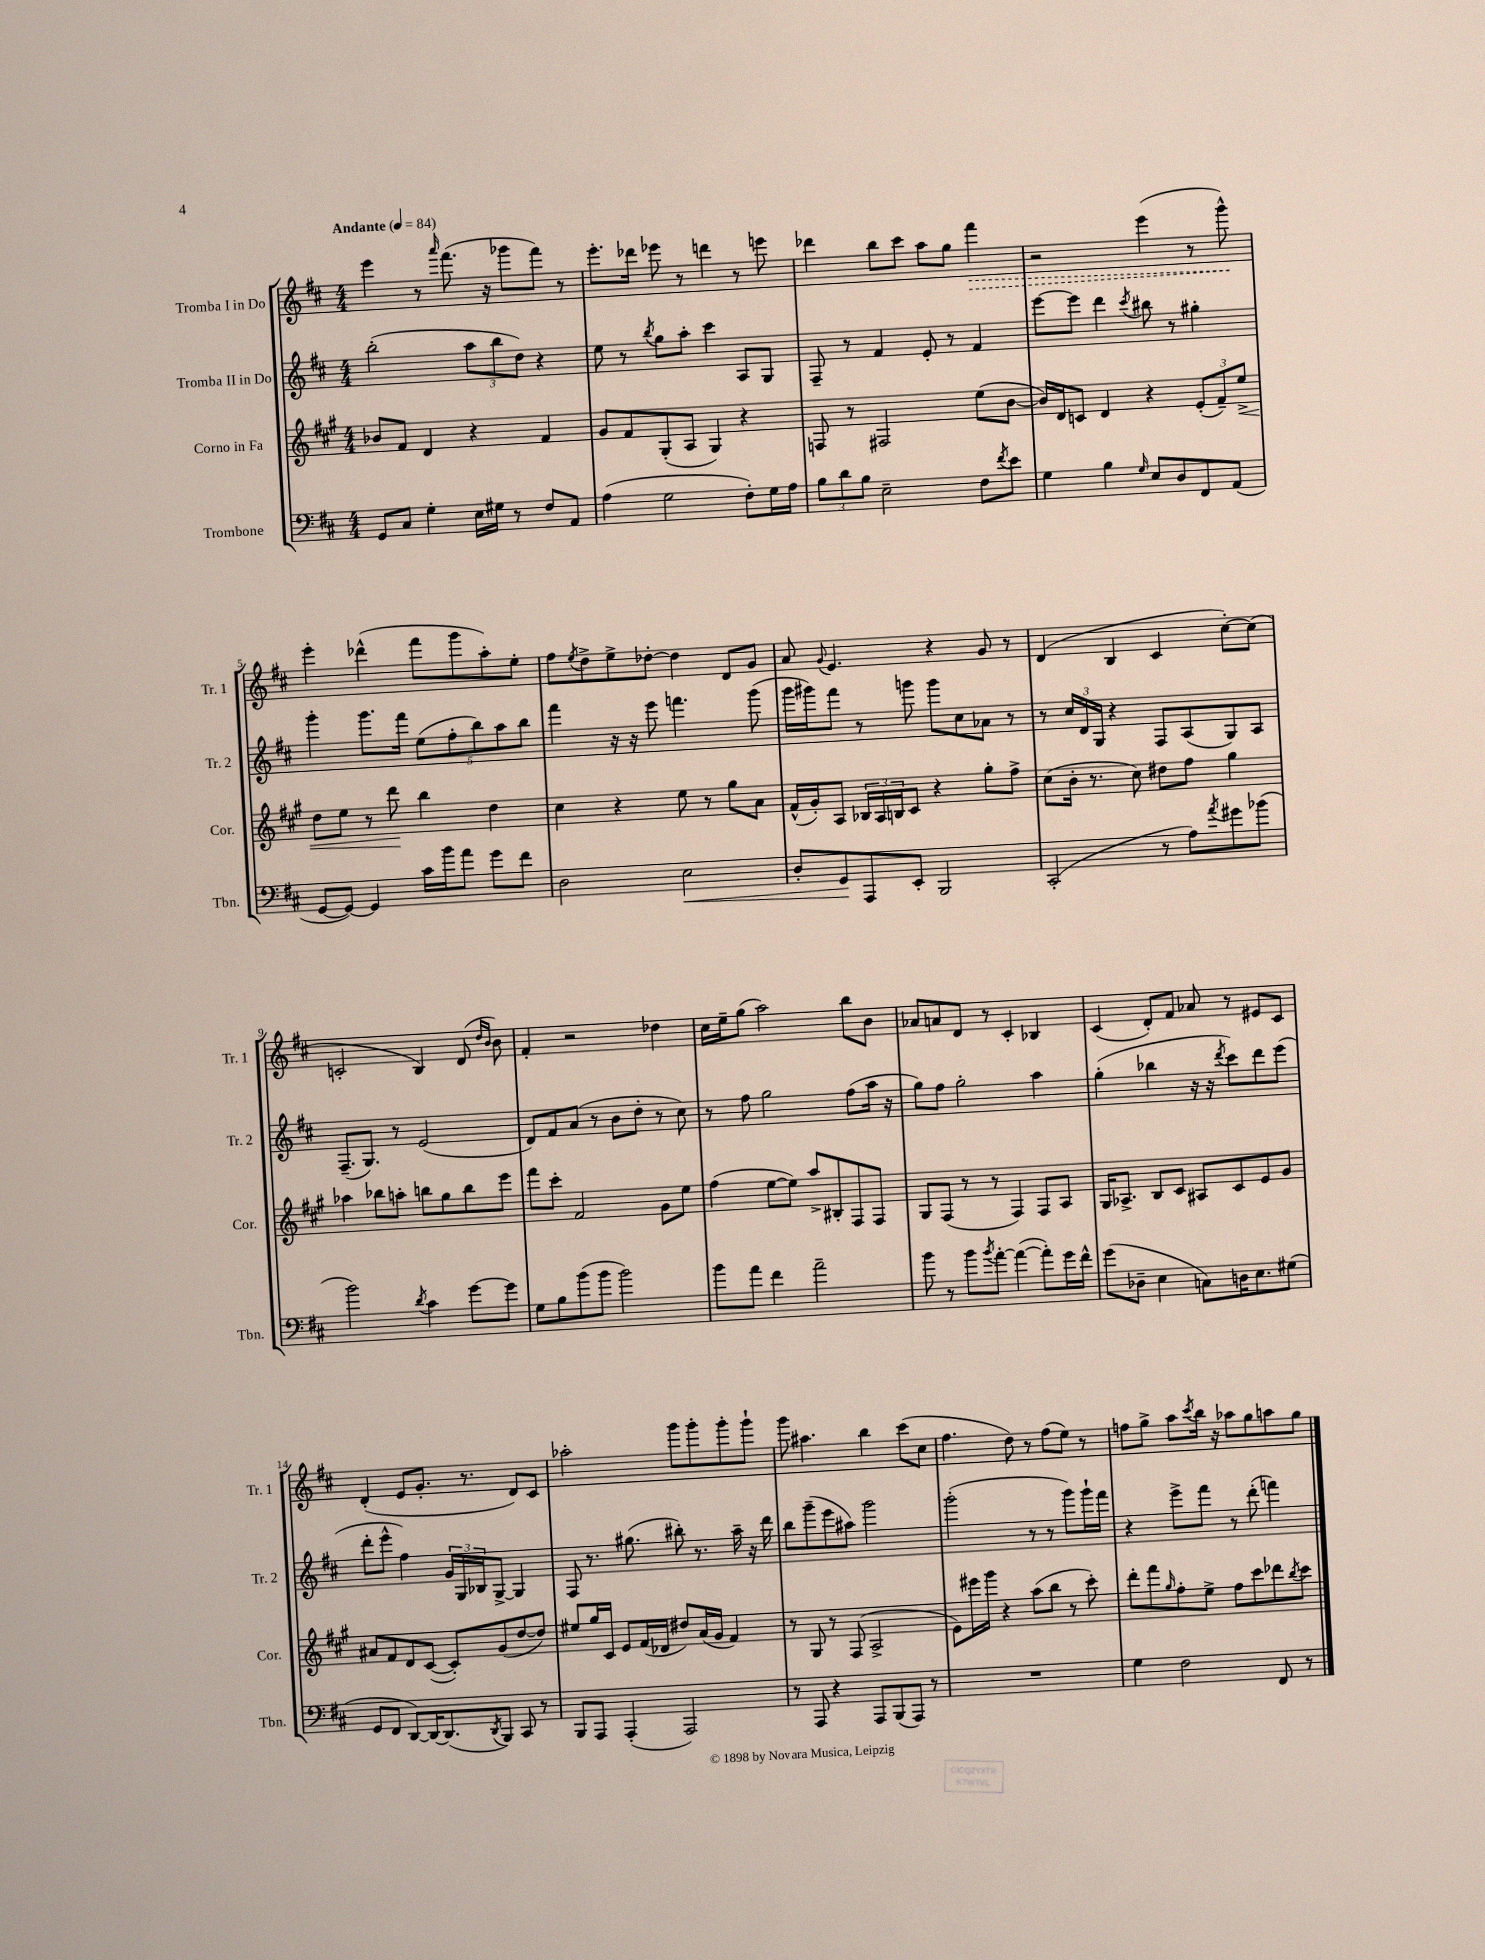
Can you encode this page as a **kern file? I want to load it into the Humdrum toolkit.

**kern	**dynam	**kern	**dynam	**kern	**kern	**dynam
*part4	*part4	*part3	*part3	*part2	*part1	*part1
*staff4	*staff4	*staff3	*staff3	*staff2	*staff1	*staff1
*I"Trombone	*	*I"Corno in Fa	*	*I"Tromba II in Do	*I"Tromba I in Do	*
*I'Tbn.	*	*I'Cor.	*	*I'Tr. 2	*I'Tr. 1	*
*clefF4	*	*clefG2	*	*clefG2	*clefG2	*
*k[f#c#]	*	*k[f#c#g#]	*	*k[f#c#]	*k[f#c#]	*
*M4/4	*	*M4/4	*	*M4/4	*M4/4	*
*MM84	*	*MM84	*	*MM84	*MM84	*
=1	=1	=1	=1	=1	=1	=1
!	!	!	!	!	!LO:TX:a:B:t=Andante	!
8GG/L	.	8b-X/L	.	(2bb'\	4eee\	.
8C#/J	.	8f#/J	.	.	.	.
4G'\	.	4d/	.	.	8r	.
.	.	.	.	.	16qqaaa/	.
.	.	.	.	.	(8.fff#\	.
16E\LL	.	4r	.	12aa\L	.	.
16G#X\JJ	.	.	.	.	16r	.
.	.	.	.	12bb\	.	.
8r	.	.	.	.	8ggg-X\L	.
.	.	.	.	12dd\J)	.	.
8F#/L	.	4f#/	.	4r	8fff#\J)	.
8AA/J	.	.	.	.	8r	.
=2	=2	=2	=2	=2	=2	=2
(4A\	.	8g#/L	.	8ee\	8.eee'\L	.
.	.	8f#/	.	8r	.	.
.	.	.	.	.	16ddd-X\Jk	.
.	.	.	.	8qbb/	.	.
2G\	.	(8G#'/	.	8gg\L	8eee-X\	.
.	.	8A/J	.	8aa'\J	8r	.
.	.	4G#/)	.	4ccc#\	4dddn\	.
8F#'\L)	.	4r	.	8A/L	8r	.
16G\L	.	.	.	8G/J	8eeen\	.
16A\JJ	.	.	.	.	.	.
=3	=3	=3	=3	=3	=3	=3
12B\L	.	8Fn/	.	8F#~/	4ddd-X\	.
12d\	.	.	.	.	.	.
.	.	8r	.	8r	.	.
12B\J	.	.	.	.	.	.
2E~\	.	2F#X/	.	4f#/	8bb\L	.
.	.	.	.	.	8ccc#\J	.
.	.	.	.	8e'/	8aa\L	.
.	.	.	.	8r	8gg\J	.
!	!	!	!	!	!	!LO:HP:b
8F#\L	.	(8ee\L	.	4f#/	4fff#\	>
8qf#/	.	.	.	.	.	.
8e\J	.	[8b\J	.	.	.	.
=4	=4	=4	=4	=4	=4	=4
4G\	.	16b/LL])	.	[8eee\L	2r	.
.	.	16d/J	.	.	.	.
.	.	8cn/J	.	8eee\J]	.	.
4B\	.	4d/	.	4ddd\	.	.
16qqG/	.	.	.	8qccc#/	.	.
8E/L	.	4r	.	8bb#X\	(4eee\	.
8D/	.	.	.	8r	.	.
8FF#/	.	(12e'/L	.	4gg#X'\	8r	.
.	.	12f#~/)	.	.	.	.
(8AA/J	.	.	.	.	8ggg^^\)	.
!	!	!	!LO:HP:b	!	!	!
.	.	12ee^/J	<	.	.	.
.	.	.	.	.	.	]
!!LO:LB:g=z
=5	=5	=5	=5	=5	=5	=5
[8GG/L	.	8dd\L	.	4ggg'\	4eee'\	.
8GG/J_)	.	8ee\J	.	.	.	.
4GG/]	.	8r	.	8.ggg\L	(4ddd-X^^\	.
.	.	8ddd\	.	.	.	.
.	.	.	.	16fff#\Jk	.	.
16c#\LL	.	4bb\	[	(10ee\L	8fff#\L	.
16b\J	.	.	.	.	.	.
.	.	.	.	10ff#'\	.	.
8a\J	.	.	.	.	8ggg\	.
.	.	.	.	10bb\)	.	.
8g\L	.	4dd\	.	.	8aa'\)	.
.	.	.	.	10aa\	.	.
8f#\J	.	.	.	.	8ee'\J	.
.	.	.	.	10bb\J	.	.
=6	=6	=6	=6	=6	=6	=6
2D\	.	4cc#\	.	4fff#\	8ff#\L	.
.	.	.	.	.	8qee/	.
.	.	.	.	.	8dd^\	.
.	.	4r	.	16r	8ee^\	.
.	.	.	.	16r	.	.
.	.	.	.	8eee\	[8dd-X'\J	.
!	!LO:HP:b	!	!	!	!	!
2E\	<	8ee\	.	4.fffn\	4dd-\]	.
.	.	8r	.	.	.	.
.	.	8gg#\L	.	.	8d/L	.
.	.	8a\J	.	(8ggg\	8g/J	.
=7	=7	=7	=7	=7	=7	=7
8D'/L	.	(16f#^^/LL	.	16ggg\LL	8a/	.
.	.	16g#'/J)	.	16ggg#X\J)	.	.
.	.	.	.	.	8qqg/	.
8GG/	.	8A/J	.	8fff#\J	4.e/	.
8AAA/	[	24B-X/LL	.	8r	.	.
.	.	24A/	.	.	.	.
.	.	24Bn/J	.	.	.	.
8EE'/J	.	8c#/J	.	8gggn\	.	.
2BBB/	.	4r	.	8ggg\L	4r	.
.	.	.	.	8cc#\	.	.
.	.	8gg#'\L	.	8a-X\J	8g/	.
.	.	8ff#^\J	.	8r	8r	.
=8	=8	=8	=8	=8	=8	=8
(2CC#'/	.	(8cc#\L	.	8r	(4d/	.
.	.	16b'\Jk	.	24cc#/LL	.	.
.	.	.	.	24d/	.	.
.	.	8.r	.	.	.	.
.	.	.	.	24G/JJ	.	.
.	.	.	.	4r	4B/	.
.	.	8cc#\)	.	.	.	.
8r	.	8dd#X\L	.	8F#/L	4c#/	.
8A\L)	.	8ff#\J	.	(8A/	.	.
8qa/	.	.	.	.	.	.
8g#X\	.	4gg#\	.	8G/)	[8cc#'\L)	.
(8b-X\J	.	.	.	8A/J	(8cc#\J]	.
!!LO:LB:g=z
=9	=9	=9	=9	=9	=9	=9
2b\)	.	4aa-X\	.	(8.F#~/L	2cn'/	.
.	.	.	.	8.G/J)	.	.
.	.	8bb-X\L	.	.	.	.
.	.	8aan'\J	.	8r	.	.
8qd/	.	.	.	.	.	.
4c#\	.	8bbn\L	.	(2e/	4B/)	.
.	.	8gg#\	.	.	.	.
[8g\L	.	8bb\	.	.	(8d/	.
.	.	.	.	.	16qqdd/LL	.
.	.	.	.	.	16qqb/JJ	.
8g\J]	.	8eee\J	.	.	8b\)	.
=10	=10	=10	=10	=10	=10	=10
8G\L	.	8fff#\L	.	8d/L)	4f#'/	.
8B\	.	8ccc#'\J	.	8f#/	.	.
(8b\	.	2f#/	.	(8a/J	2r	.
8b\J	.	.	.	8r	.	.
2b\)	.	.	.	8b\L	.	.
.	.	.	.	8dd'\J	.	.
.	.	8g#\L	.	8r	4dd-X\	.
.	.	8ee\J	.	8cc#\)	.	.
=11	=11	=11	=11	=11	=11	=11
8b\L	.	(4ff#\	.	8r	16cc#\LL	.
.	.	.	.	.	16ee~\J	.
8a\J	.	.	.	8ff#\	(8gg\J	.
4f#\	.	[8ee\L	.	2gg\	2aa\)	.
.	.	8ee\J])	.	.	.	.
2a~\	.	8aa^/L	.	.	.	.
.	.	8B#X'/	.	.	.	.
.	.	8F#/	.	(8ff#\L	8bb\L	.
.	.	8F#/J	.	16aa\Jk	8b\J	.
.	.	.	.	16r	.	.
=12	=12	=12	=12	=12	=12	=12
8b\	.	8G#/L	.	8gg\L)	8a-X/L	.
8r	.	(8F#/J	.	8ff#\J	8an/	.
8b\L	.	8r	.	2gg'\	8d/J	.
8qb/	.	.	.	.	.	.
[8a'\J	.	8r	.	.	8r	.
(4a\_	.	4F#/)	.	.	4c#'/	.
8a'\L])	.	8F#/L	.	4aa\	4B-X/	.
16g\L	.	8A/J	.	.	.	.
16f#^^\JJ	.	.	.	.	.	.
=13	=13	=13	=13	=13	=13	=13
(8g\L	.	16G#/KL	.	(4gg'\	(4c#/	.
.	.	8.A-X^/J	.	.	.	.
8D-X~\J	.	.	.	.	.	.
4E\	.	8B/L	.	4bb-X\	8d'/L)	.
.	.	8c#/J	.	.	8f#/J	.
8Cn\L)	.	8A#X/L	.	16r	8a-X/	.
.	.	.	.	16r	.	.
.	.	.	.	8qddd/	.	.
16Dn\K	.	8c#/	.	8ccc#\L)	8r	.
8.E\	.	.	.	.	.	.
.	.	8e/	.	8ddd\	8e#X/L	.
(8G#X\J	.	8g#/J	.	(8eee\J	8c#/J	.
!!LO:LB:g=z
=14	=14	=14	=14	=14	=14	=14
8GG/L	.	8a#X/L	.	8ddd'\L	(4d'/	.
8FF#/J	.	8f#/	.	8eee^^\J	.	.
[8DD/L)	.	8d/	.	4ff#\)	8e/L	.
16DD/K_	.	([8c#/J	.	.	8.g'/J	.
(8.DD/]	.	.	.	.	.	.
.	.	8c#'/L])	.	24g/LL	.	.
.	.	.	.	24G/	.	.
.	.	.	.	.	8.r	.
.	.	.	.	24B-X/J	.	.
8qDD/	.	.	.	.	.	.
8BBB/J)	.	(8g#/	.	[8G^/J	.	.
8CC#/	.	[8dd/	.	4G/]	8d/L)	.
8r	.	8dd/J])	.	.	8c#/J	.
=15	=15	=15	=15	=15	=15	=15
8BBB/L	.	8ee#X/L	.	8F#/	2aa-X'\	.
8AAA/J	.	16gg#/L	.	8.r	.	.
.	.	16c#/JJ	.	.	.	.
(4AAA'/	.	8e/L	.	.	.	.
.	.	.	.	(8.gg#X\	.	.
.	.	(16f#/L	.	.	.	.
.	.	16d-X/JJ	.	.	.	.
2AAA/)	.	8dd#X/L)	.	8bb#X'\)	8ggg\L	.
.	.	(16a/L	.	8.r	8ggg'\	.
.	.	16g#/JJ	.	.	.	.
.	.	4f#/)	.	.	8ggg'\	.
.	.	.	.	16aa~\	.	.
.	.	.	.	16r	8ggg`\J	.
.	.	.	.	16ddd\	.	.
=16	=16	=16	=16	=16	=16	=16
8r	.	8r	.	8bb\L	8ggg\	.
8AAA/	.	8G#/	.	(8ggg~\	4.aa#X\	.
4r	.	8r	.	8eee\	.	.
.	.	(8F#/	.	8aa#X\J)	.	.
8AAA/L	.	2A^/	.	2ggg\	4bb\	.
(8BBB/	.	.	.	.	.	.
8AAA/J)	.	.	.	.	(8ccc#\L	.
8r	.	.	.	.	8cc#\J	.
=17	=17	=17	=17	=17	=17	=17
1r	.	8e\L)	.	(2ggg'\	4.ff#\	.
.	.	16eee#X\L	.	.	.	.
.	.	16ggg#\JJ	.	.	.	.
.	.	4r	.	.	.	.
.	.	.	.	.	8dd\)	.
.	.	(8aa\L	.	8r	8r	.
.	.	8bb\J	.	8r	(8ff#\L	.
.	.	8r	.	8ggg\L)	8ee\J)	.
.	.	8ccc#'\)	.	16ggg`\L	8r	.
.	.	.	.	16fff#\JJ	.	.
=18	=18	=18	=18	=18	=18	=18
4G\	.	8ddd'\L	.	4r	8ffn\L	.
.	.	8fff#\	.	.	8gg^\J	.
.	.	16qqgg#/	.	.	.	.
2F#\	.	8ff#'\	.	8eee^\L	8aa\L	.
.	.	.	.	.	8qccc#/	.
.	.	8ee^\J	.	8fff#\J	16bb\Jk	.
.	.	.	.	.	16r	.
.	.	8ff#\L	.	8r	8aa-X\L	.
.	.	8ccc#\	.	(8ddd'\	8gg\	.
8FF#/	.	8ddd-X\	.	4fffn\)	8aan\	.
.	.	8qbb/	.	.	.	.
8r	.	8ccc#\J	.	.	8gg\J	.
==	==	==	==	==	==	==
*-	*-	*-	*-	*-	*-	*-
